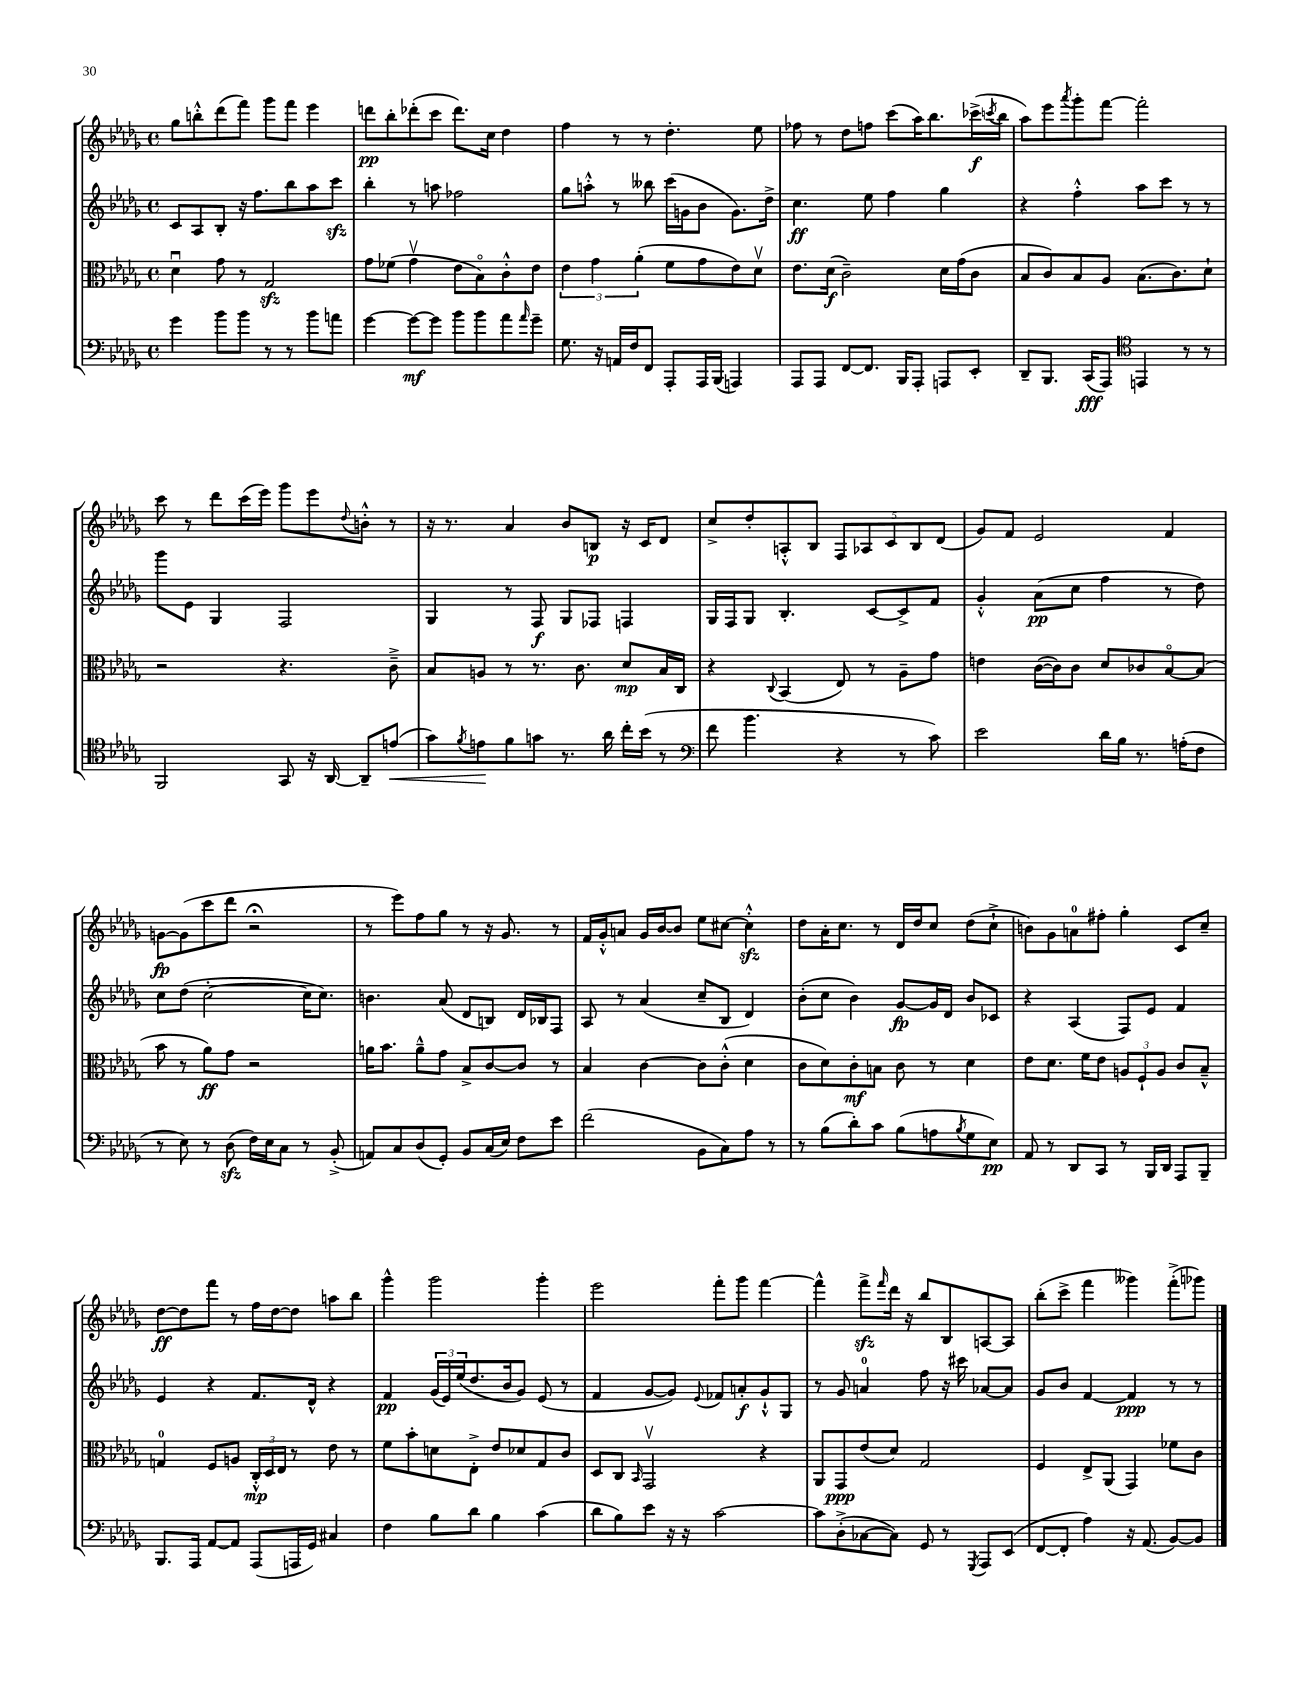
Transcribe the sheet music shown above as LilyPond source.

<<
\new StaffGroup <<
\new Staff = "s0" {
    \clef treble \key des \major \defaultTimeSignature \time 4/4
    ges''8 b''8-.-^ des'''8( f'''8) ges'''8 f'''8 ees'''4 |
    d'''8\pp bes''8-. des'''8-.( c'''8 des'''8.) c''16 des''4 |
    f''4 r8 r8 des''4.-. ees''8 |
    fes''8 r8 des''8 f''8 c'''8( aes''16) bes''8. ces'''16->\f( \acciaccatura { c'''8 } bes''16 |
    aes''8) ees'''8 \acciaccatura { aes'''8 } ges'''8-. f'''8~ f'''2-. |
    c'''8 r8 des'''8 c'''16( ees'''16) ges'''8 ees'''8 \appoggiatura { des''8 } b'8-.-^ r8 |
    r16 r8. aes'4 bes'8 b8\p r16 c'16 des'8 |
    c''8-> des''8-. a8-.-^ bes8 \tuplet 5/4 { f8 aes8 c'8 bes8 des'8( } |
    ges'8) f'8 ees'2 f'4 |
    g'8~\fp g'8( c'''8 des'''8 r2\fermata |
    r8 ees'''8) f''8 ges''8 r8 r16 ges'8. r8 |
    f'16 ges'16-.-^ a'8 ges'16 bes'16~ bes'8 ees''8 cis''8~ cis''4-.-^\sfz |
    des''8 aes'16-. c''8. r8 des'16 des''16 c''8 des''8( c''8-!-> |
    b'8) ges'8 a'8-0 fis''8-. ges''4-. c'8 c''8-- |
    des''8~\ff des''8 f'''8 r8 f''16 des''16~ des''8 a''8 bes''8 |
    ges'''4-^ ges'''2 ges'''4-. |
    ees'''2 f'''8-. ges'''8 f'''4~ |
    f'''4-^ f'''8->\sfz \grace { f'''16 } des'''16 r16 bes''8 bes8 a8~ a8 |
    bes''8-.( c'''8-> f'''4 geses'''4) f'''8-.->( ges'''8) \bar "|." |
}
\new Staff = "s1" {
    \clef treble \key des \major \defaultTimeSignature \time 4/4
    c'8 aes8 bes8-. r16 f''8. bes''8 aes''8 c'''8\sfz |
    bes''4-. r8 a''8 fes''2 |
    ges''8 a''8-.-^ r8 beses''8 c'''16( g'16 bes'8 g'8.) des''16-> |
    c''4.\ff ees''8 f''4 ges''4 |
    r4 f''4-.-^ aes''8 c'''8 r8 r8 |
    ges'''8 ees'8 ges4 f2 |
    ges4 r8 f8\f ges8 fes8 f4 |
    ges16 f16 ges8 bes4.-. c'8~ c'8-> f'8 |
    ges'4-.-^ aes'8\pp( c''8 f''4 r8 des''8) |
    c''8 des''8( c''2~-. c''16 c''8.) |
    b'4. aes'8( des'8 b8) des'16 bes16 f8 |
    aes8 r8 aes'4( c''8-- bes8 des'4) |
    bes'8-.( c''8 bes'4) ges'8~\fp ges'16 des'16 bes'8 ces'8 |
    r4 aes4( f8) ees'8 f'4 |
    ees'4 r4 f'8. des'16-^ r4 |
    f'4\pp \tuplet 3/2 { ges'16( ees'16) ees''16( } des''8. bes'16 ges'8) ees'8( r8 |
    f'4 ges'8~ ges'8) \appoggiatura { ees'8 } fes'8 a'8-.\f ges'8-!-^ ges8 |
    r8 ges'8 a'4-0 f''8 r16 cis'''16 aes'8~ aes'8 |
    ges'8 bes'8 f'4~ f'4\ppp r8 r8 \bar "|." |
}
\new Staff = "s2" {
    \clef alto \key des \major \defaultTimeSignature \time 4/4
    des'4\downbow ges'8 r8 ges2\sfz |
    ges'8 fes'8( ges'4\upbow ees'8 bes8\flageolet) c'8-.-^ ees'8 |
    \tuplet 3/2 { ees'4 ges'4 aes'4-.( } f'8 ges'8 ees'8) des'8\upbow |
    ees'8. des'16\f( c'2--) des'16 ges'16( c'8 |
    bes8 c'8) bes8 aes8 bes8.( c'8.) des'8-! |
    r2 r4. c'8---> |
    bes8 a8 r8 r8. c'8. des'8\mp bes16 c16 |
    r4 \appoggiatura { c8 } bes,4( ees8) r8 aes8-- ges'8 |
    e'4 c'16~( c'16) c'8 des'8 ces'8 bes8~\flageolet bes8( |
    bes'8 r8 aes'8\ff) ges'8 r2 |
    a'16 bes'8. a'8---^ ges'8 bes8-> c'8~ c'8 r8 |
    bes4 c'4~ c'8 c'8-.-^( des'4 |
    c'8 des'8) c'8-.\mf b8 c'8 r8 des'4 |
    ees'8 des'8. f'16 ees'8 \tuplet 3/2 { a8 f8-! a8 } c'8 bes8---^ |
    g4-0 f8 a8 \tuplet 3/2 { c16-.-^\mp des16 ees16 } r8 ees'8 r8 |
    f'8 bes'8-. d'8 ees8-.-> ees'8 des'8 ges8 c'8 |
    des8 c8 \grace { bes,16 } ges,2\upbow r4 |
    aes,8 ges,8\ppp ees'8( des'8) ges2 |
    f4 ees8-> aes,8( ges,4) fes'8 c'8 \bar "|." |
}
\new Staff = "s3" {
    \clef bass \key des \major \defaultTimeSignature \time 4/4
    ges'4 bes'8 bes'8 r8 r8 bes'8 a'8 |
    ges'4~ ges'8~\mf ges'8 bes'8 bes'8 aes'8 \grace { aes'16 } ges'8-- |
    ges8. r16 a,16 f16 f,8 aes,,8-. aes,,16 bes,,16( a,,4) |
    aes,,8 aes,,8 f,8~ f,8. bes,,16 aes,,8-. a,,8 ees,8-. |
    des,8-- bes,,8. c,16\fff( aes,,8) \clef tenor e,4 r8 r8 |
    f,2 ges,8 r16 aes,16~ aes,8-- e'8\<( |
    ges'8) \acciaccatura { f'8 } e'8\! f'8 g'8 r8. aes'16 c''16-. bes'16( r8 |
    \clef bass f'8 bes'4. r4 r8 c'8) |
    ees'2 des'16 bes16 r8. a16-.( f8 |
    r8 ees8) r8 des8\sfz( f16) ees16 c8 r8 bes,8-.->( |
    a,8) c8 des8( ges,8-.) bes,8 c16( ees16) f8 ees'8 |
    f'2( bes,8 c8) aes8 r8 |
    r8 bes8( des'8-.) c'8 bes8( a8 \acciaccatura { bes8 } ges8 ees8\pp) |
    aes,8 r8 des,8 c,8 r8 bes,,16 des,16 aes,,8 bes,,8-- |
    bes,,8. aes,,16 aes,8~ aes,8 aes,,8( a,,16 ges,16) cis4 |
    f4 bes8 des'8 bes4 c'4( |
    des'8 bes8) ees'8 r16 r16 c'2~ |
    c'8 des8-.->( ces8~ ces8) ges,8 r8 \acciaccatura { ges,,8 } aes,,8 ees,8( |
    f,8~ f,8-. aes4) r16 aes,8.( bes,8~) bes,8 \bar "|." |
}
>>
>>
\layout { \context { \Score \remove "Bar_number_engraver" } }
